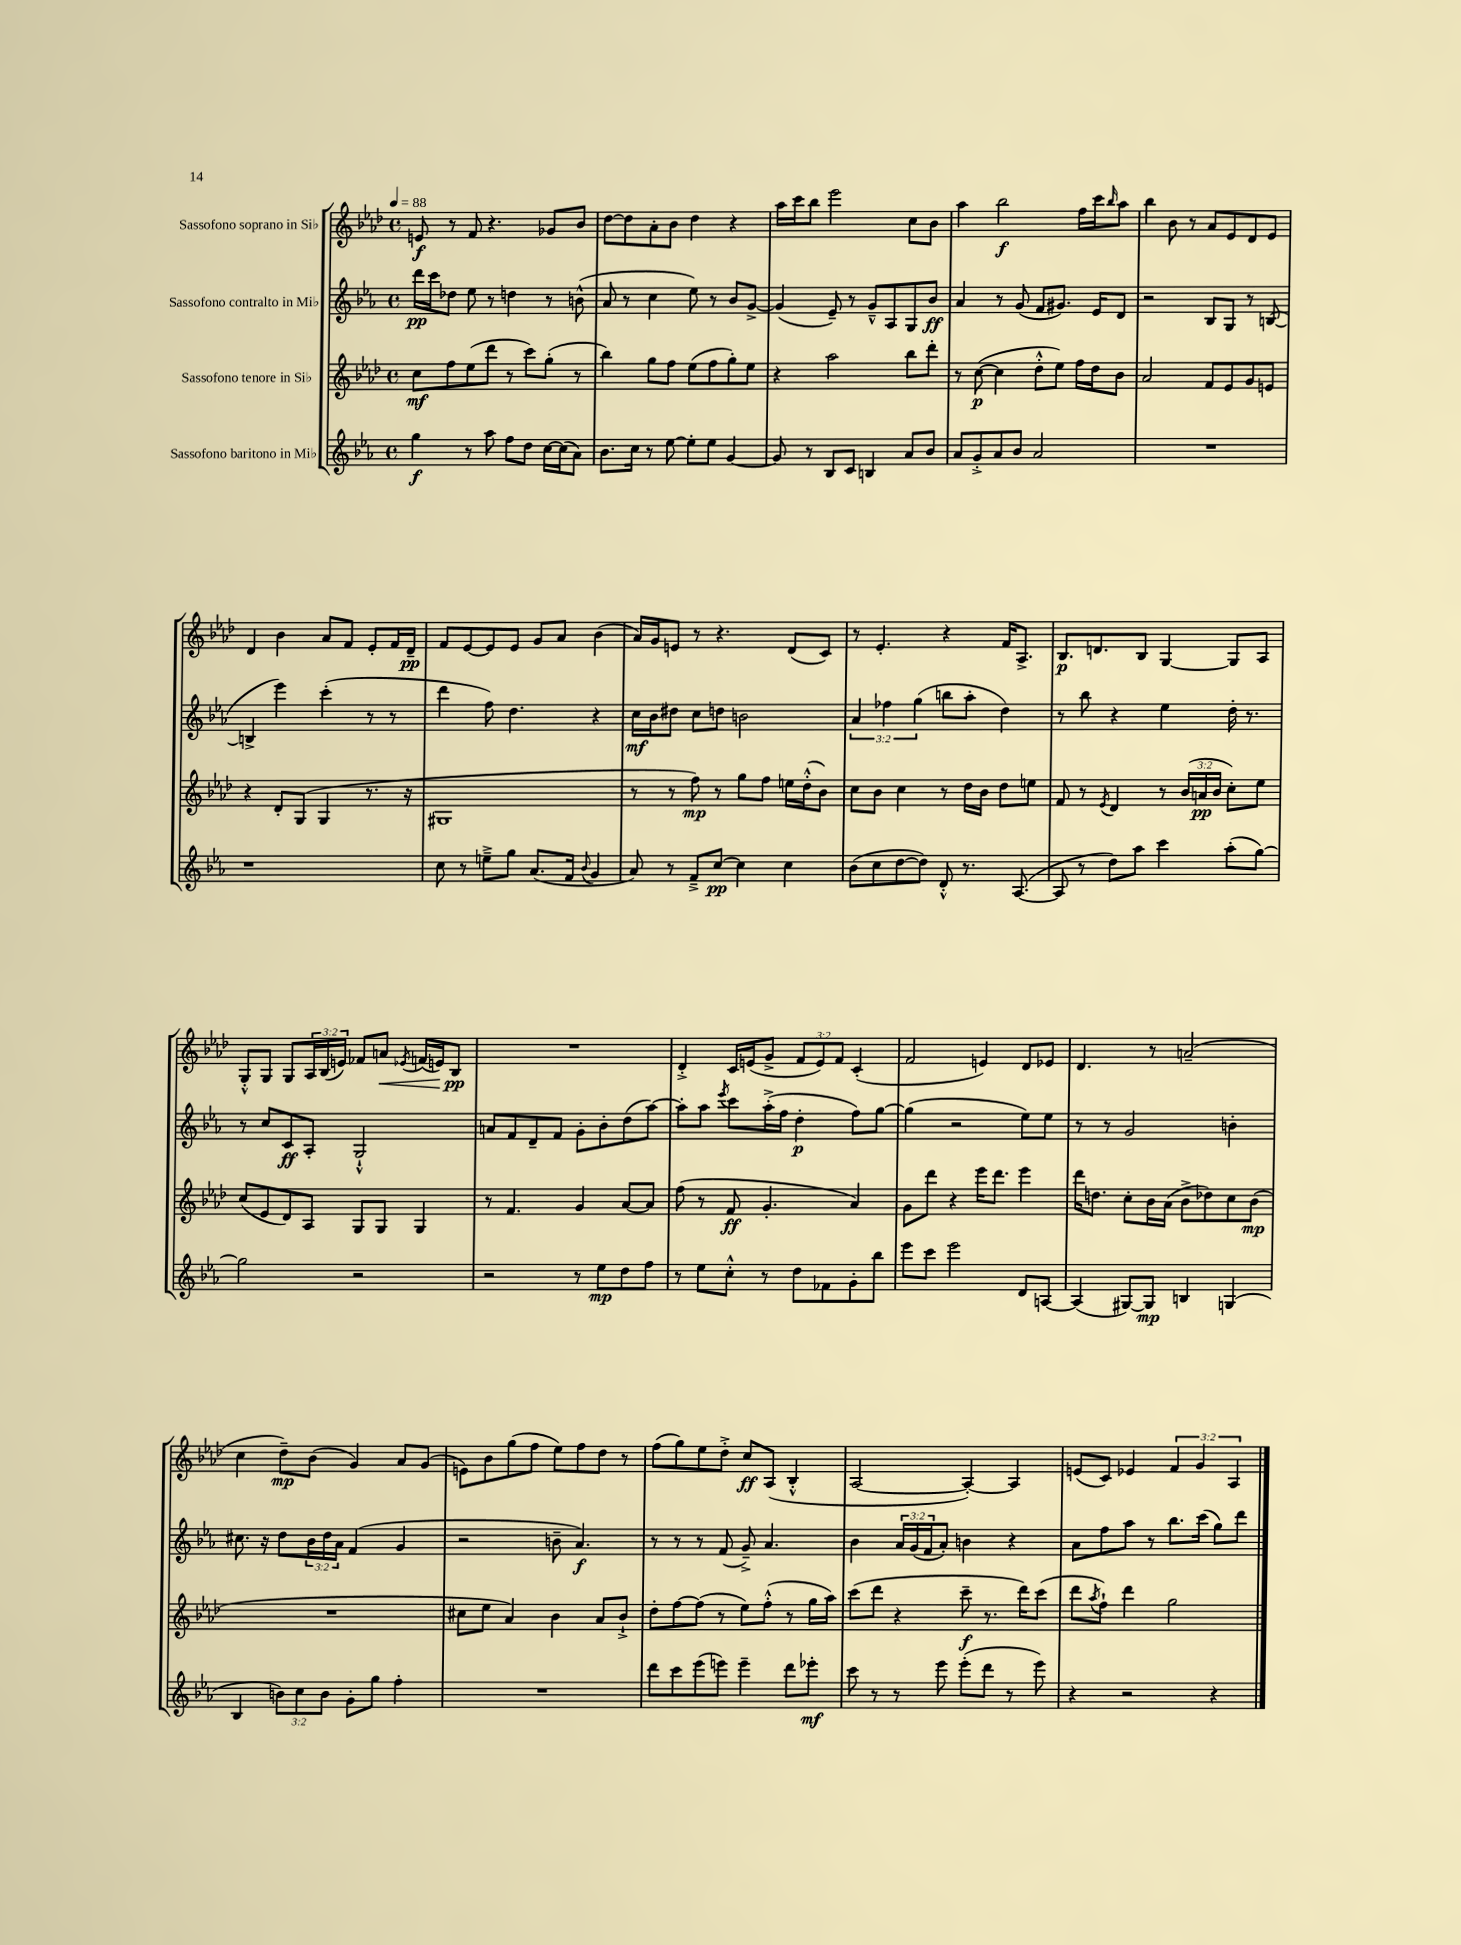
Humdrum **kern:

**kern	**kern	**kern	**kern
*staff4	*staff3	*staff2	*staff1
*clefG2	*clefG2	*clefG2	*clefG2
*k[b-e-a-]	*k[b-e-a-d-]	*k[b-e-a-]	*k[b-e-a-d-]
*M4/4	*M4/4	*M4/4	*M4/4
*met(c)	*met(c)	*met(c)	*met(c)
*MM88	*MM88	*MM88	*MM88
4gg	8cc	16ddd	8e
.	.	16ccc	.
.	8ff	8dd-	8r
8r	(8ee-	8ee-	8f
8aa-	8ddd-	8r	4.r
8ff	8r	4dd	.
8dd	8ccc)	.	.
[16cc	(8gg'	8r	8g-
(16cc]	.	.	.
8a-)	8r	(8b^^	8b-
=	=	=	=
8.b-	4bb-)	8a-	[8dd-
.	.	8r	8dd-]
16cc	.	.	.
8r	8gg	4cc	8a-'
[8ee-	8ff	.	8b-
8ee-']	(8ee-	8ee-)	4dd-
8ee-	8ff	8r	.
[4g	8gg')	8b-	4r
.	8ee-	[8g^	.
=	=	=	=
8g]	4r	(4g]	16aa-
.	.	.	16ccc
8r	.	.	8bb-
8B-	2aa-	8e-~)	2eee-
8c	.	8r	.
4B	.	8g~^^	.
.	.	8A-	.
8a-	8bb-	8G	8cc
8b-	8ddd-'	8b-	8b-
=	=	=	=
8a-	8r	4a-	4aa-
8g'^	([8cc	.	.
8a-	4cc]	8r	2bb-
8b-	.	(8g	.
2a-	8dd-'^^	8f	.
.	8ee-)	8.g#)	.
.	16ff	.	16ff
.	16dd-	16e-	16ccc
.	.	.	16qqbb-
.	8b-	8d	8aa-
=	=	=	=
1r	2a-	2r	4bb-
.	.	.	8b-
.	.	.	8r
.	8f	8B-	8a-
.	8e-	8G	8e-
.	8g	8r	8d-
.	8e	([8B	8e-
=	=	=	=
1r	4r	4B^]	4d-
.	8d-'	4eee-)	4b-
.	(8G	.	.
.	4G	(4ccc'	8a-
.	.	.	8f
.	8.r	8r	8e-'
.	.	8r	16f
.	16r	.	16d-~
=	=	=	=
8cc	1G#	4ddd	8f
8r	.	.	[8e-
8ee~^	.	8ff)	8e-]
8gg	.	4.dd	8e-
(8.a-	.	.	8g
.	.	.	8a-
16f	.	.	.
8qqb-	.	.	.
4g	.	4r	(4b-
=	=	=	=
8a-)	8r	16cc	16a-)
.	.	16b-	16g
8r	8r	8dd#	8e
8f~^	8ff)	8cc	8r
[8cc	8r	8dd	4.r
4cc]	8gg	2b	.
.	8ff	.	.
4cc	16ee	.	(8d-
.	(16dd-'^^	.	.
.	8b-)	.	8c)
=	=	=	=
(8b-	8cc	6a-	8r
8cc	8b-	.	4.e-'
.	.	6ff-	.
[8dd	4cc	.	.
.	.	(6gg	.
8dd])	.	.	.
8d'^^	8r	8bb	4r
8.r	16dd-	8aa-'	.
.	16b-	.	.
.	8dd-	4dd)	16f
([8.A-	.	.	8.A-^
.	8ee	.	.
=	=	=	=
8A-]	8f	8r	8.B-
8r	8r	8bb-	.
.	.	.	8.d
.	8qe-	.	.
8dd)	4d-	4r	.
8aa-	.	.	8B-
4ccc	8r	4ee-	[4G
.	(24b-	.	.
.	24a	.	.
.	24b-	.	.
(8aa-'	8cc')	16dd'	8G]
.	.	8.r	.
[8gg)	8ee-	.	8A-
=	=	=	=
2gg]	(8cc	8r	8G'^^
.	8e-	8cc	8G
.	8d-)	8c	8G
.	8A-	8A-'	24A-
.	.	.	(24B-
.	.	.	24e)
2r	8G	2G`^^	8f-
.	8G	.	8a
.	.	.	8qe-
.	4G	.	(16f
.	.	.	16e)
.	.	.	8B-
=	=	=	=
2r	8r	8a	1r
.	4.f	8f	.
.	.	8d~	.
.	.	8f	.
8r	4g	8g'	.
8ee-	.	8b-'	.
8dd	[8a-	(8dd	.
8ff	8a-]	[8aa-)	.
=	=	=	=
8r	(8ff	8aa-']	4d-'^
8ee-	8r	8aa-	.
.	.	8qeee-	.
8cc'^^	8f	8ccc	16c
.	.	.	(16e
8r	4.g'	(16aa-'^	8g^
.	.	16ff	.
8dd	.	4dd'	12f
.	.	.	12e)
8f-	.	.	.
.	.	.	12f
8g'	4a-)	8ff)	(4c'
8bb-	.	[8gg	.
=	=	=	=
8eee-	8g	(4gg]	2f
8ccc	8ddd-	.	.
2eee-	4r	2r	.
.	16eee-	.	4e)
.	8.ddd-	.	.
8d	4eee-	8ee-)	8d-
[8A	.	8ee-	8e-
=	=	=	=
(4A]	16ddd-	8r	4.d-
.	8.dd	.	.
.	.	8r	.
[8G#)	8cc'	2g	.
8G#]	16b-	.	8r
.	(16a-	.	.
4B	8b-^	.	(2a~
.	8dd-)	.	.
(4G	8cc	4b'	.
.	(8b-	.	.
=	=	=	=
4B-	1r	8.cc#	4cc
.	.	16r	.
12b)	.	8dd	8dd-~)
12cc	.	.	.
.	.	24b-	(8b-
12b	.	24dd	.
.	.	24a-	.
8g'	.	(4f	4g)
8gg	.	.	.
4ff'	.	4g	8a-
.	.	.	(8g
=	=	=	=
1r	8cc#	2r	8e)
.	8ee-	.	8b-
.	4a-)	.	(8gg
.	.	.	8ff
.	4b-	8b~	8ee-)
.	.	4.a-)	8ff
.	8a-	.	8dd-
.	8b-`^	.	8r
=	=	=	=
8ddd	8dd-'	8r	(8ff
8ccc	[8ff	8r	8gg)
(8eee-	(8ff]	8r	8ee-
8eee)	8r	(8f	8dd-'^
4eee~	8ee-)	8g~^)	8cc
.	(8ff'^^	4.a-	(8A-
8ddd	8r	.	4B-'^^
8eee-'	16gg	.	.
.	16aa-)	.	.
=	=	=	=
8ccc	(8ccc	4b-	[2A-
8r	8ddd-	.	.
8r	4r	24a-	.
.	.	(24g	.
.	.	24f	.
8eee-	.	8a-')	.
(8eee-'	8ccc~	4b	4A-'_)
8ddd	8.r	.	.
8r	.	4r	4A-]
.	16ddd-)	.	.
8eee-)	(8ccc	.	.
=	=	=	=
4r	8ddd-	8a-	(8e
.	8qaa-	.	.
.	8ff`)	8ff	8c)
2r	4ddd-	8aa-	4e-
.	.	8r	.
.	2gg	8.bb-	6f
.	.	.	6g
.	.	(16ccc	.
4r	.	8gg)	.
.	.	.	6A-
.	.	8ddd	.
==	==	==	==
*-	*-	*-	*-
